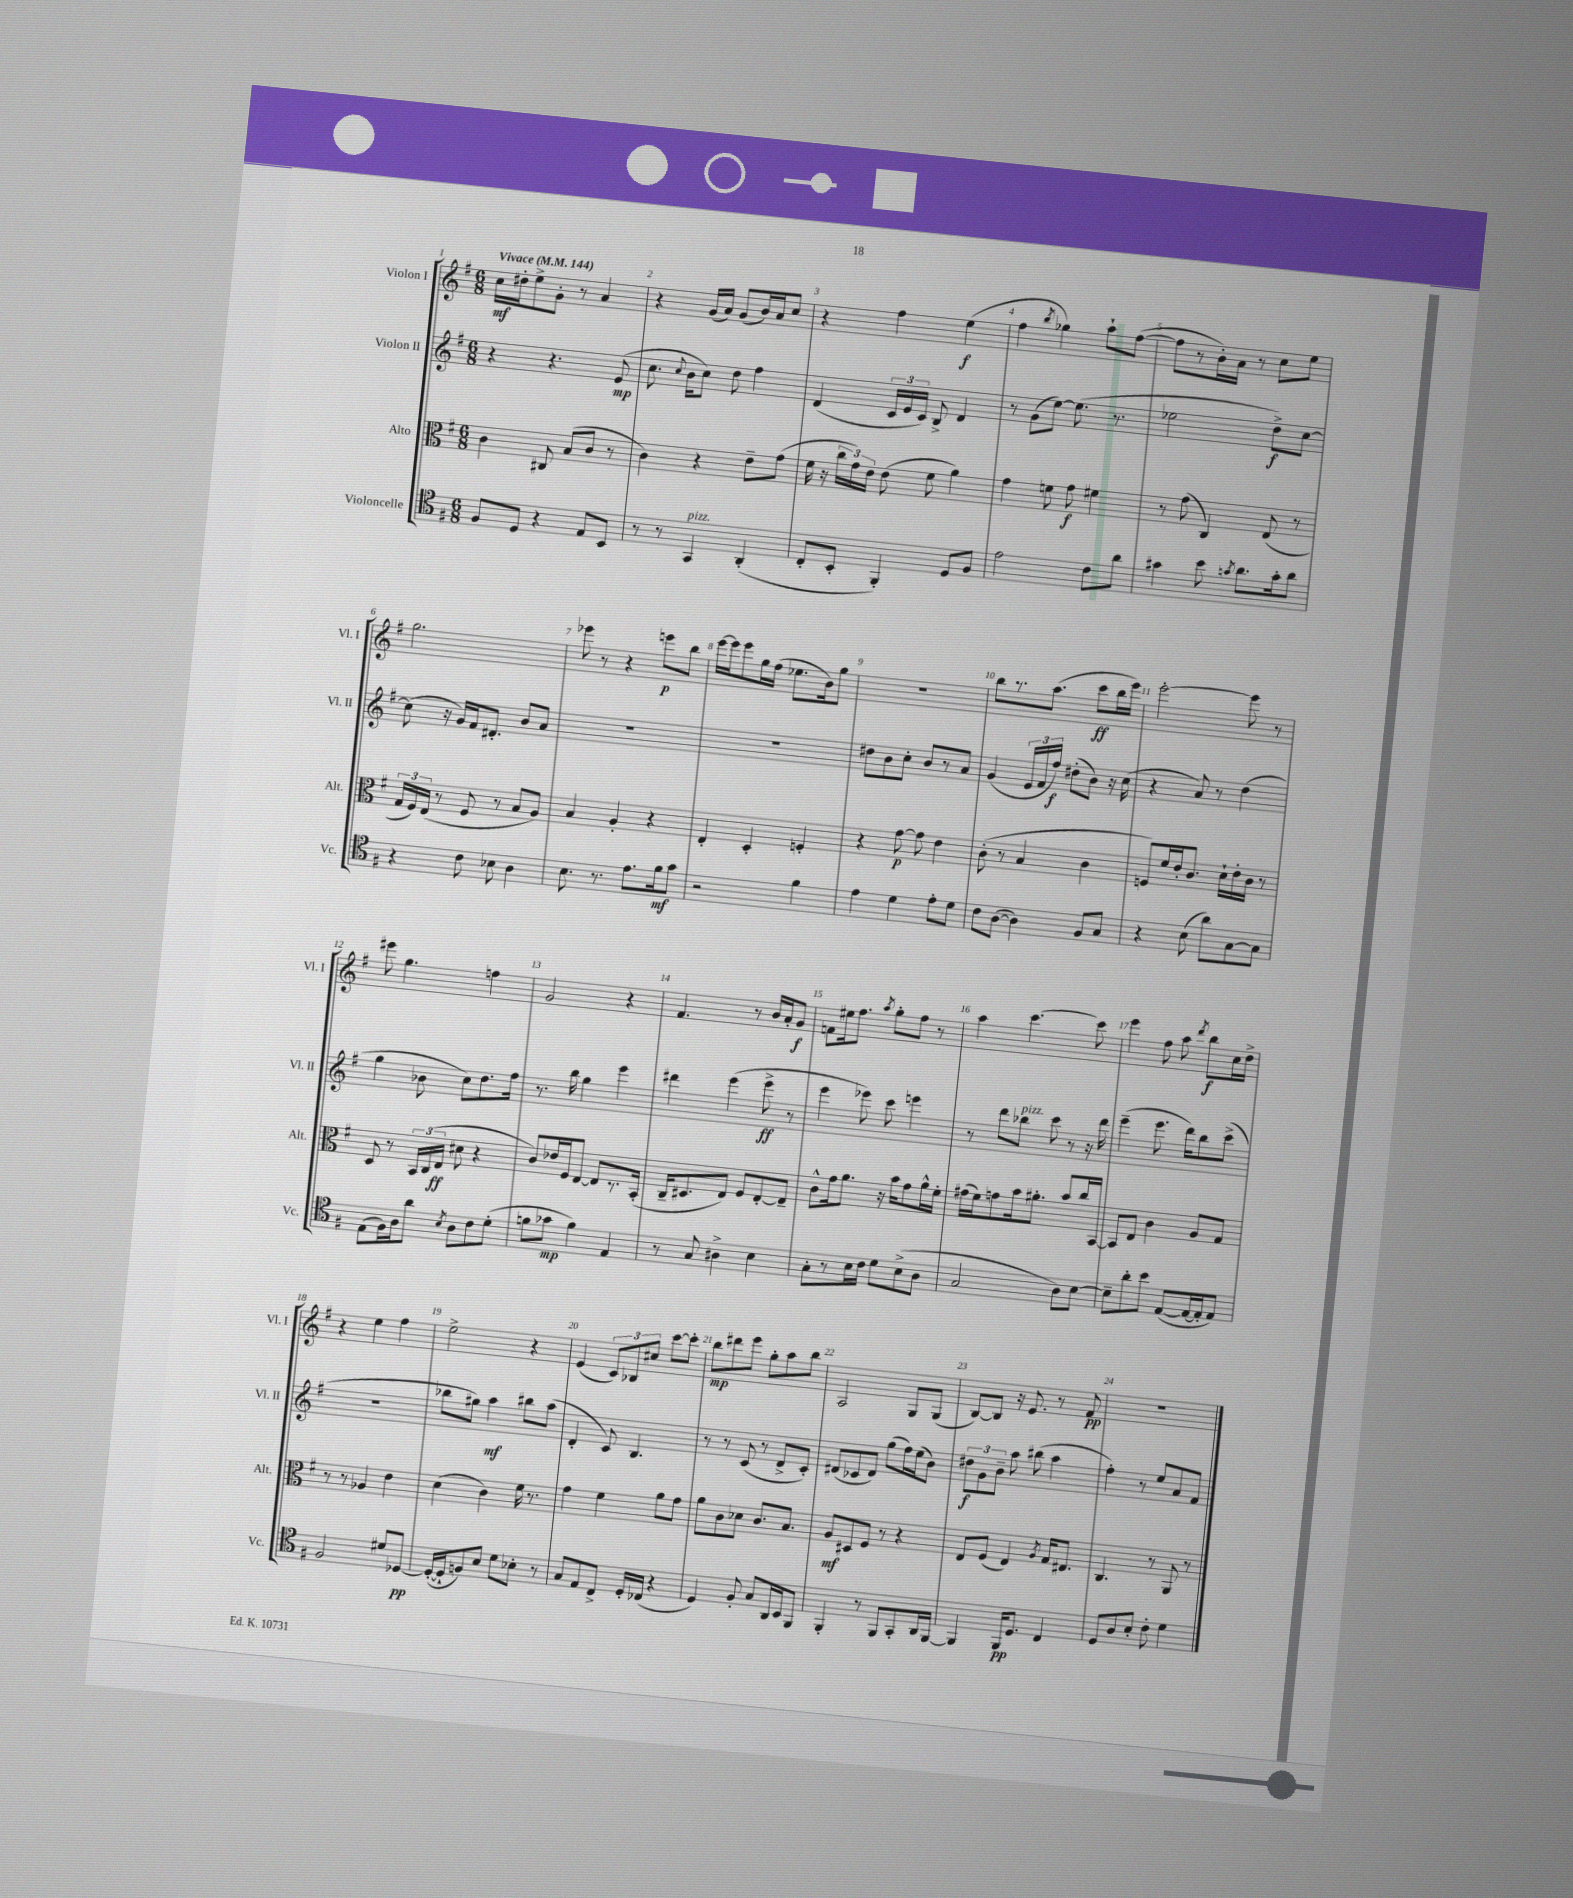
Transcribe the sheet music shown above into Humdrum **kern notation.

**kern	**kern	**kern	**kern
*staff4	*staff3	*staff2	*staff1
*clefC4	*clefC3	*clefG2	*clefG2
*k[f#]	*k[f#]	*k[f#]	*k[f#]
*M6/8	*M6/8	*M6/8	*M6/8
*MM144	*MM144	*MM144	*MM144
8F#	4c	4r	16cc
.	.	.	16dd#'
8D	.	.	8ee^
4r	8C#	4.r	8g'
.	(8B	.	8r
8E	8c	.	4a
8BB	8r	(8e	.
=	=	=	=
8r	4c)	8.cc	4r
8r	.	.	.
.	.	8qqcc	.
.	.	16b	.
4GG	4r	8cc)	(16g
.	.	.	16a)
.	.	8dd	(8g
(4AA'	8e~	4ff#	16b)
.	.	.	16a
.	(8g	.	8cc
=	=	=	=
8C'	16f#	(4d	4r
.	16r	.	.
8BB'	24cc	.	.
.	24g)	.	.
.	24e	.	.
4FF#')	(8e	24c	4ff#
.	.	24e	.
.	.	24c)	.
.	8f#	8B^	.
8D	4a)	4d	(4ee
8F#	.	.	.
=	=	=	=
2e	4g	8r	4ff#
.	.	(8g	.
.	.	.	8qbb
.	8f	[8ee)	4gg-)
.	8g	(8.ee]	.
8c	4f#	.	8aa`
.	.	8.r	.
8a	.	.	([8ff#
=	=	=	=
4g#	8r	2ee-	8ff#]
.	(8g	.	8r
8b	4C)	.	16b')
.	.	.	16a
8qg	.	.	.
8.a	.	.	8r
.	(8E	8dd^)	8cc
16g'	.	.	.
8a	8r	[8cc	8ee
=	=	=	=
4r	24G	(8cc]	2.gg
.	24F#)	.	.
.	(24E	.	.
.	8r	16r	.
.	.	16g)	.
8c	8F#	16f#	.
.	.	8.d#'	.
8B-	8r	.	.
4A	8B	8b	.
.	8A)	8a	.
=	=	=	=
8.B	4B	2.r	8eee-
.	.	.	8r
8.r	.	.	.
.	4A'	.	4r
8.e	.	.	.
.	4r	.	8eee
16f#	.	.	.
8g	.	.	8bb
=	=	=	=
2r	4E'	2.r	[16eee
.	.	.	16eee]
.	.	.	8eee
.	4D'	.	16gg
.	.	.	(16ff#
.	.	.	8.ee-
4f#	4F'	.	.
.	.	.	16b)
.	.	.	8gg
=	=	=	=
4e	4r	8dd#	2.r
.	.	8b	.
4d	[8g	8cc'	.
.	8g]	8b	.
8e'	4e	8r	.
8d	.	8a	.
=	=	=	=
8c	(8c'	(4g	8bb
([8A	8r	.	8.r
4A])	4B	24e	.
.	.	24f#	.
.	.	.	(8.aa
.	.	24ff#)	.
.	.	(8dd#'	.
8F#	4c	8b)	8ccc
8G	.	16r	16bb
.	.	(16cc	16eee)
=	=	=	=
4r	8F)	4r	[2eee'
.	16f#	.	.
.	16e'	.	.
(8B	8.c	8a)	.
8a)	.	8r	.
.	16d`	.	.
[8G	16e'	(4dd	8eee]
.	16c	.	.
8G]	8r	.	8r
=	=	=	=
(8E	8D	4gg	8eee#
16F#)	8r	.	4.gg
16A	.	.	.
8a	24BB	8b-	.
.	(24C	.	.
.	24E	.	.
8qB	.	.	.
8A	8d#	8cc)	.
8c	4r	8.dd	4ff
(8d'	.	.	.
.	.	16ff#	.
=	=	=	=
8f	8c)	8.r	2g
8g-	16e-	.	.
.	16F#	16bb	.
4f)	[8E	4gg	.
.	8E]	.	.
4E	8.r	4eee	4r
.	(16BB'	.	.
=	=	=	=
8r	16C~	4ddd#	4.f#
.	8.D#	.	.
8G	.	.	.
4A#^	8E)	(4eee	.
.	8F#	.	8r
4B	[8E'	8eee^	16b
.	.	.	16a'
.	8E~]	8r	8g
=	=	=	=
8G'	8c^^	4eee	8f
8r	16g	.	16ee#
.	8.a	.	8.ff#
16B	.	8eee-)	.
16c	.	.	.
.	.	.	8qaa
8d	16r	8ccc	8gg'
.	16b	.	.
(8B^	8g	4eee	8ff#
8A	16a^^	.	8r
.	16f#'	.	.
=	=	=	=
2G	(16g#	8r	4aa
.	16f#)	.	.
.	8g	8ddd	.
.	16b	8bb-	[4.ccc
.	8.a#'	.	.
.	.	8ccc	.
8A)	8b	8r	.
[8B	16cc	16r	8ccc]
.	[16BB	16ddd	.
=	=	=	=
8B~]	8BB]	(4eee~	4eee
8a'	8E	.	.
8b	4c	8.eee	8ff#
([8E	.	.	8aa
.	.	16ddd)	.
.	.	.	8qddd
16E_	8A	8bb	8bb
16E']	.	.	.
8E)	8G	(8ccc^	16cc
.	.	.	16dd^
=	=	=	=
2F#	8r	2.r	4r
.	8r	.	.
.	4A-	.	4ee
8d#	4e	.	4ff#
[8D-	.	.	.
=	=	=	=
(16D-'_	(4d	8bb-	2ee^
16D-`]	.	.	.
8F)	.	8gg#)	.
8B	4c)	4aa	.
8d	.	.	.
8B-'	16f#	8bb#	4r
.	8.r	.	.
8r	.	(8aa	.
=	=	=	=
8G	4g	4d'	(4e
8E	.	.	.
8C^	4f#	8c)	12c)
.	.	.	12B-
16D'	.	4.B	.
.	.	.	12cc#
(16C-	.	.	.
4r	8a	.	[8ccc
.	8g	.	8ccc']
=	=	=	=
4D)	8a	8r	8bb
.	8c	8r	8ddd#
8F#'	8d-	(8c	8eee
8G	8.c	8r	8gg'
16AA	.	8d^	8aa
16BB	8.B	.	.
8FF#	.	8c')	8bb
=	=	=	=
4FF#'	8A	(8d#	2A
.	8D#	8c-	.
8r	8F#	8d#)	.
8FF#	8r	(8gg	.
8GG'	4r	16ff#)	8G
.	.	(16ee	.
16AA	.	8b)	(8G
[16FF#	.	.	.
=	=	=	=
4FF#]	8E	12dd#	[8B)
.	.	12g	.
.	(8F#	.	8B]
.	.	12b~	.
16FF#	4E)	8aa	16r
8.D	.	.	8.e
.	.	(8bb#	.
.	8qA	.	.
4C	16G	4aa	8r
.	8.E#	.	.
.	.	.	8f#
=	=	=	=
8D	4.C	4ff#')	2.r
8A	.	.	.
8B'	.	8r	.
8c'	8r	8ee	.
4d	8AA	8a	.
.	8r	8f#	.
==	==	==	==
*-	*-	*-	*-
